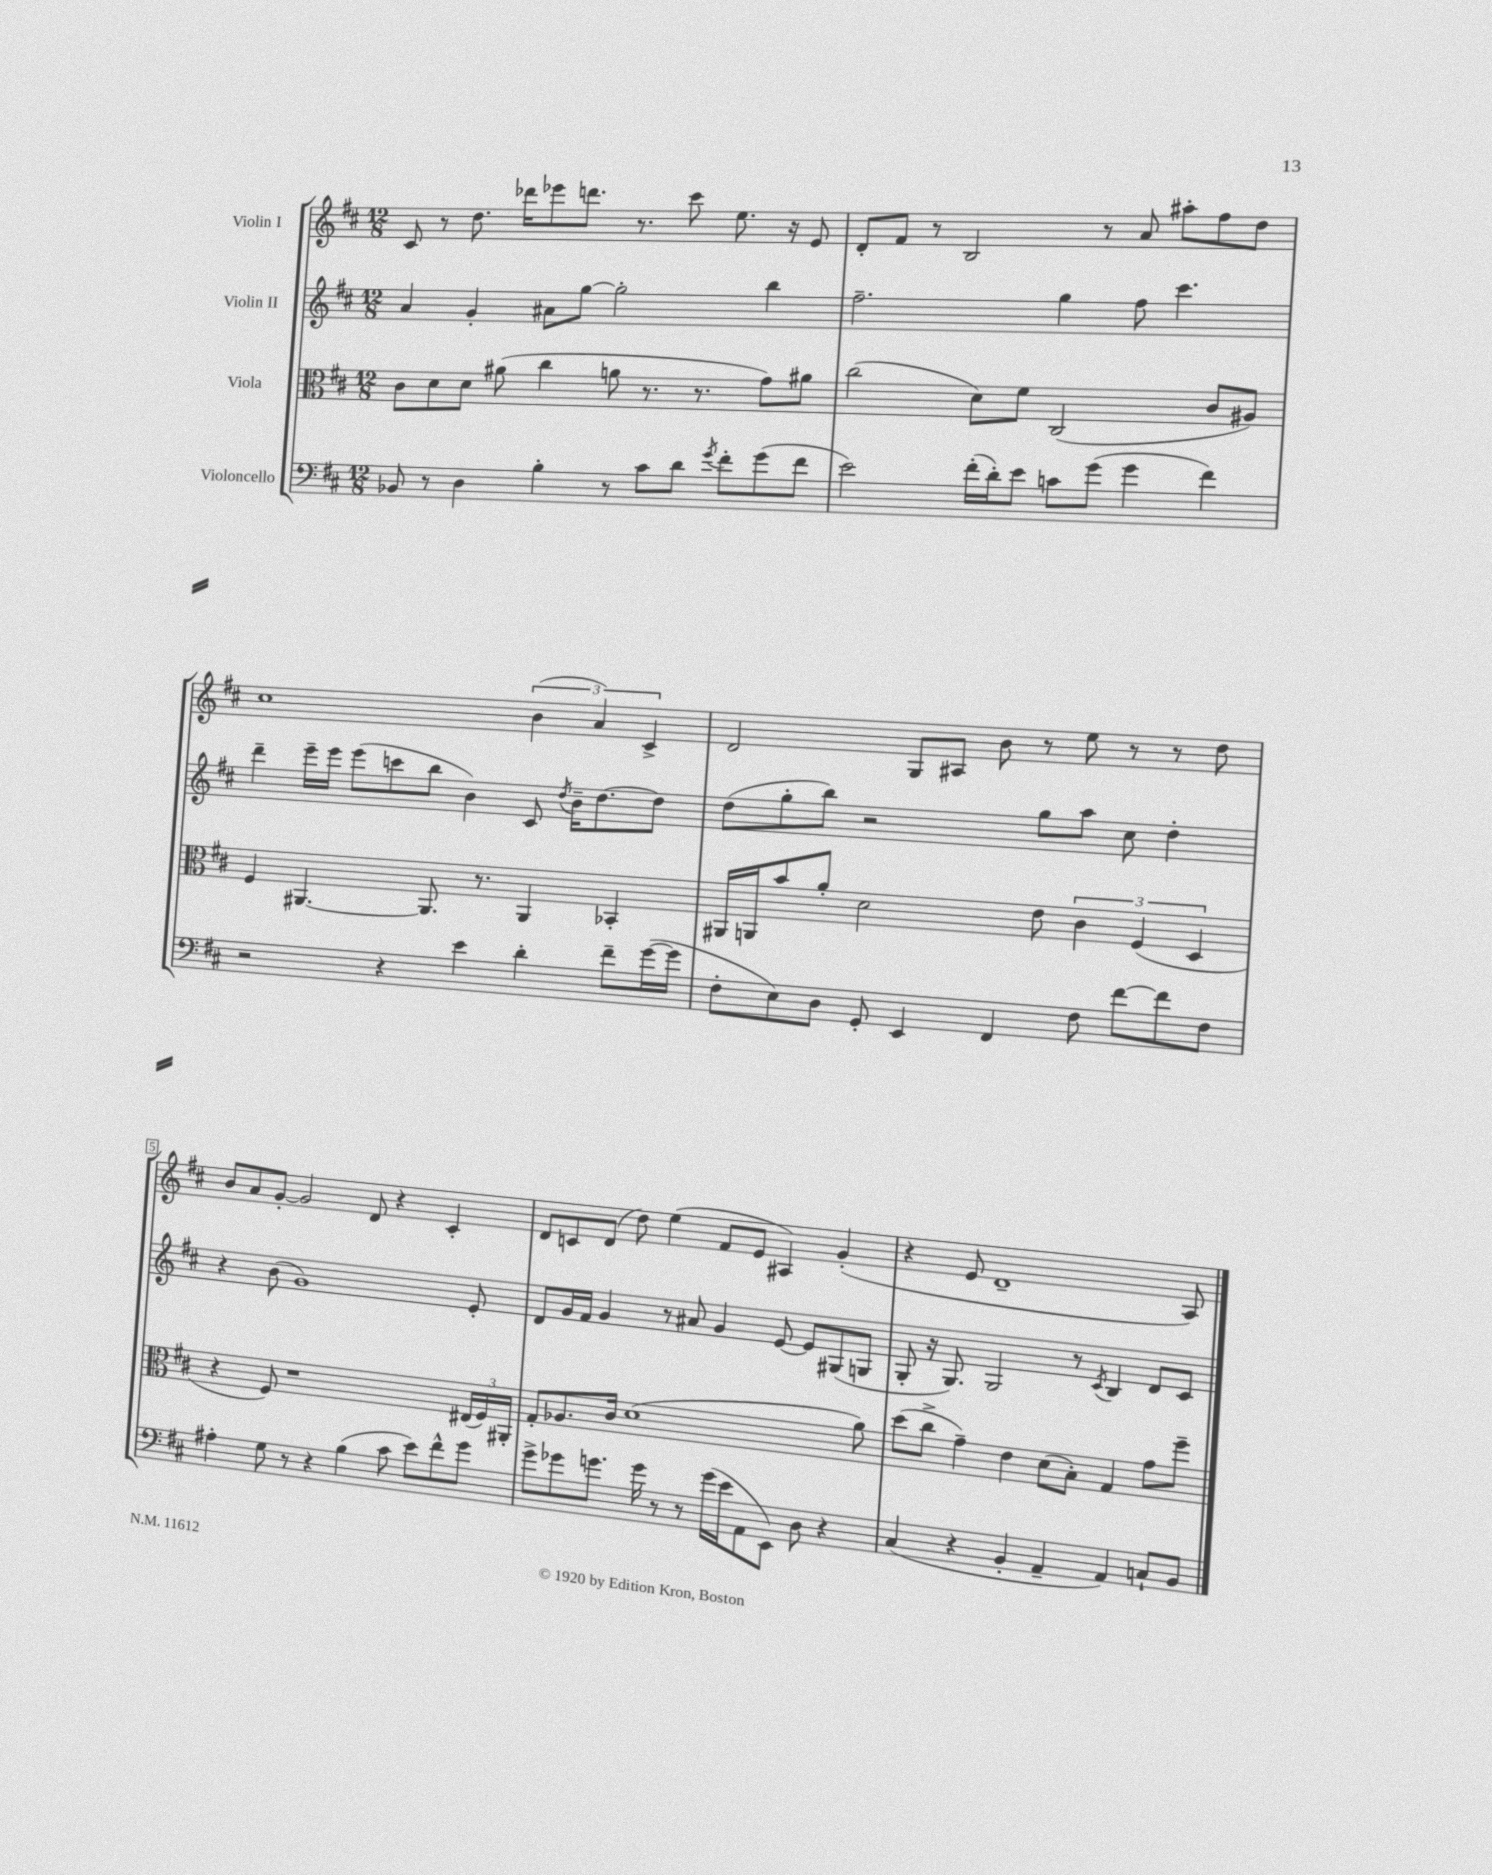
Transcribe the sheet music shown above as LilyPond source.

<<
\new StaffGroup <<
\new Staff = "s0" \with { instrumentName = "Violin I" } {
    \clef treble \key d \major \numericTimeSignature \time 12/8
    \autoBeamOff cis'8 r8 d''8. des'''16[ ees'''8 d'''8.] r8. cis'''8 e''8. r16 e'8 |
    d'8[-. fis'8] r8 b2 r8 a'8 ais''8[-. fis''8 d''8] |
    cis''1 \tuplet 3/2 { b'4( a'4) cis'4-> } |
    d'2 g8[ ais8] b'8 r8 e''8 r8 r8 d''8 |
    b'8[ a'8 g'8]~-. g'2 d'8 r4 cis'4-. |
    d'8[ c'8 d'8]( d''8) e''4( fis'8[ e'8] ais4) g'4-.( |
    r4 e'8 d'1-- a8) \bar "|." |
}
\new Staff = "s1" \with { instrumentName = "Violin II" } {
    \clef treble \key d \major \numericTimeSignature \time 12/8
    \autoBeamOff a'4 g'4-. ais'8[ g''8]~ g''2-. b''4 |
    fis''2.-- g''4 fis''8 cis'''4. |
    d'''4-- e'''16[-- e'''16] e'''8[( c'''8 b''8] b'4) cis'8 \acciaccatura { d''8 } b'16[-- d''8.~ d''8] |
    d''8[( g''8-. b''8]) r2 g''8[ a''8] cis''8 d''4-. |
    r4 b'8( g'1) e'8-. |
    d'8[ g'16 fis'16] g'4 r8 ais'8 g'4 e'8~ e'8[ gis8( g8] |
    g8-. r16 g8.) g2 r8 \acciaccatura { cis'8 } b4 d'8[ cis'8] \bar "|." |
}
\new Staff = "s2" \with { instrumentName = "Viola" } {
    \clef alto \key d \major \numericTimeSignature \time 12/8
    \autoBeamOff cis'8[ d'8 d'8] ais'8( cis''4 a'8 r8. r8. g'8[) ais'8] |
    cis''2( d'8[) fis'8] cis2( cis'8[ ais8]) |
    fis4 ais,4.~ ais,8. r8. ais,4 bes,4-. |
    ais,16[ a,16 b'8 a'8]-. d'2 e'8 \tuplet 3/2 { cis'4 fis4( d4 } |
    r4 fis8) r1 \tuplet 3/2 { eis16[( fis16) ais,16]-. } |
    g8[-. aes8. cis'16] d'1( a'8) |
    d''8[( cis''8]-> g'4--) e'4 d'8[( b8]-.) g4 g'8[ fis''8]-- \bar "|." |
}
\new Staff = "s3" \with { instrumentName = "Violoncello" } {
    \clef bass \key d \major \numericTimeSignature \time 12/8
    \autoBeamOff bes,8 r8 d4 b4-. r8 cis'8[ d'8] \acciaccatura { g'8 } fis'8[-. g'8( fis'8] |
    e'2) fis'16[-.( d'16-.) e'8] c'8[ g'8]( g'4 fis'4) |
    r2 r4 e'4 d'4-. fis'8[-- g'16~( g'16] |
    fis8[-. e8) d8] g,8-. e,4 fis,4 fis8 fis'8[~ fis'8 fis8] |
    ais4-. g8 r8 r4 b4( cis'8 e'8[) fis'8-^ g'8] |
    g'8[-> ges'8 g'8.] g'16 r8 r8 g'16[( e'16 a,8 e,8]) d8 r4 |
    cis4( r4 b,4-. a,4-- a,4) c8[-! b,8] \bar "|." |
}
>>
>>
\layout { \context { \Score \override BarNumber.break-visibility = ##(#f #t #t) barNumberVisibility = #(every-nth-bar-number-visible 5) \override BarNumber.stencil = #(make-stencil-boxer 0.1 0.3 ly:text-interface::print) } }
